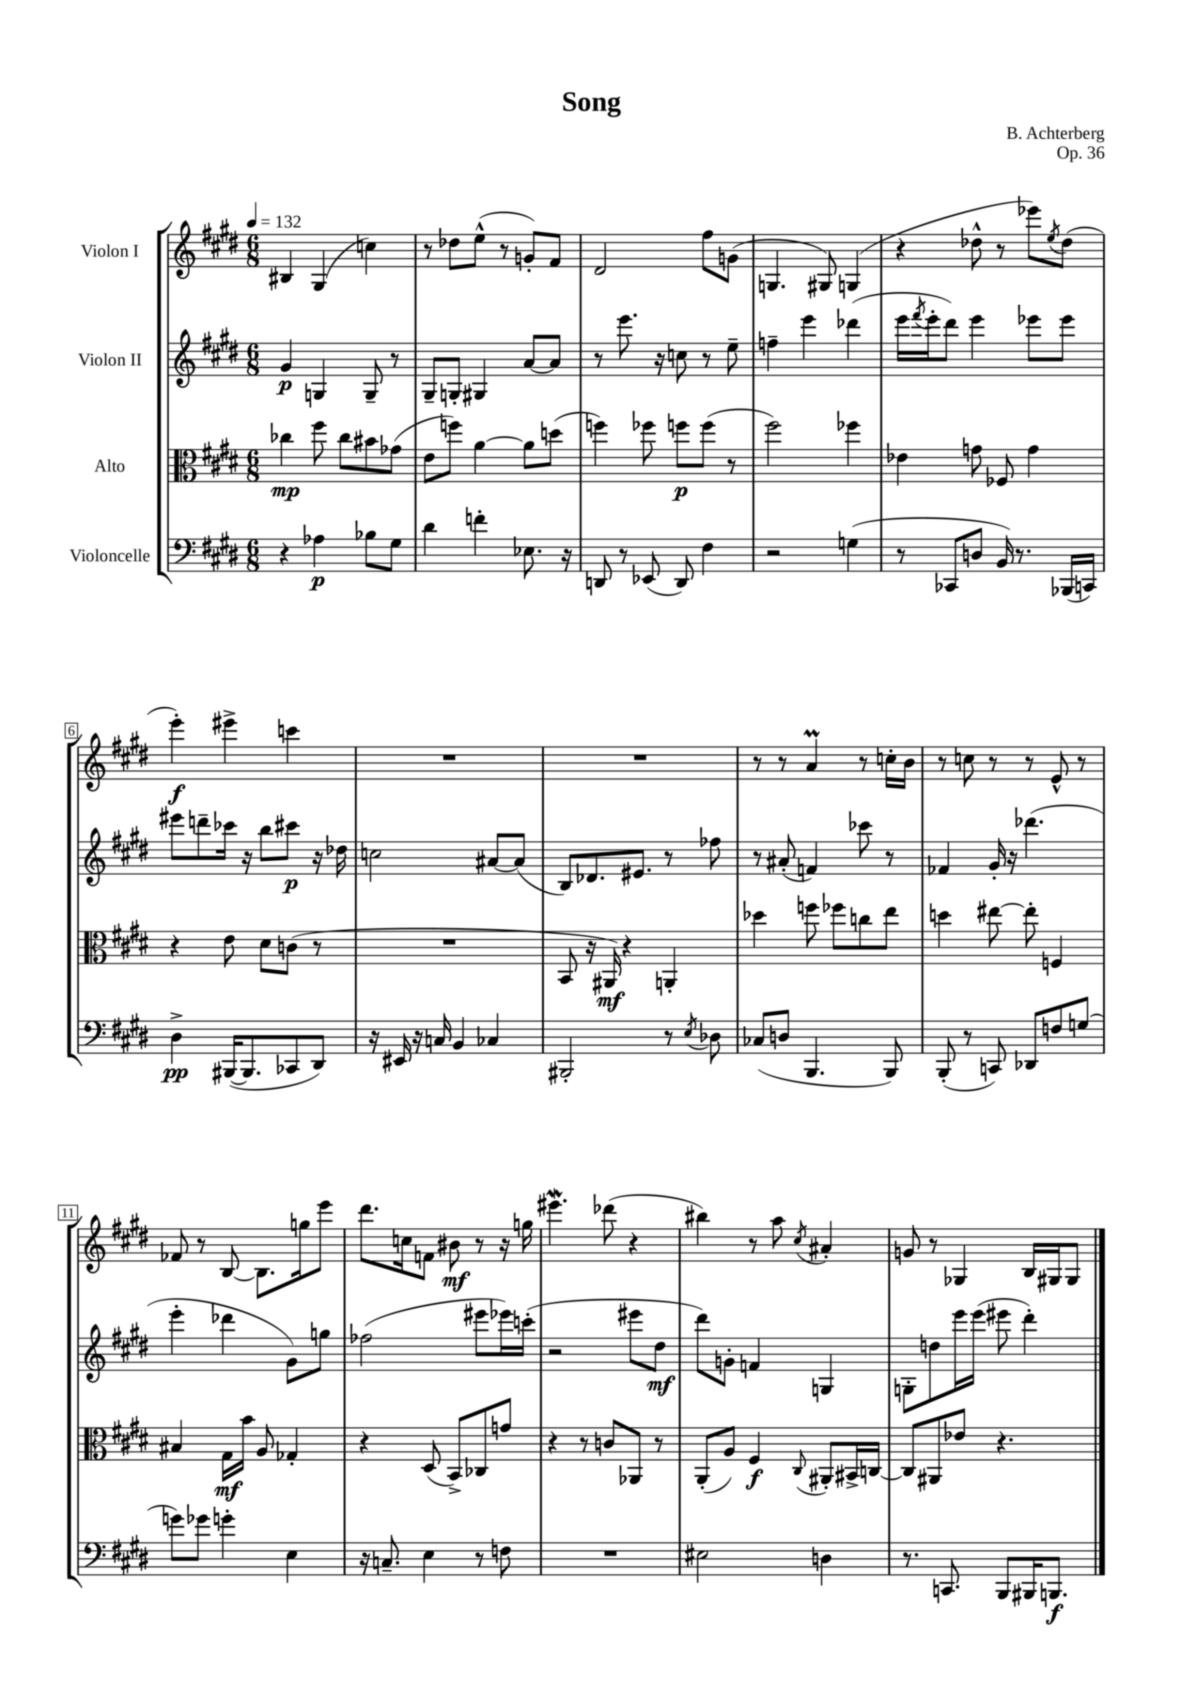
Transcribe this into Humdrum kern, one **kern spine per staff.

**kern	**dynam	**kern	**dynam	**kern	**dynam	**kern	**dynam
*part4	*part4	*part3	*part3	*part2	*part2	*part1	*part1
*staff4	*staff4	*staff3	*staff3	*staff2	*staff2	*staff1	*staff1
*I"Violoncelle	*	*I"Alto	*	*I"Violon II	*	*I"Violon I	*
*clefF4	*	*clefC3	*	*clefG2	*	*clefG2	*
*k[f#c#g#d#]	*	*k[f#c#g#d#]	*	*k[f#c#g#d#]	*	*k[f#c#g#d#]	*
*M6/8	*	*M6/8	*	*M6/8	*	*M6/8	*
*MM132	*	*MM132	*	*MM132	*	*MM132	*
=1	=1	=1	=1	=1	=1	=1	=1
4r	.	4cc-X\	mp	4g#/	p	4B#X/	.
4A-X\	p	8ff#\	.	4Gn/	.	(4G#/	.
.	.	8cc-\L	.	.	.	.	.
8B-X\L	.	8b#X\	.	8G~/	.	4ccn\)	.
8G#\J	.	(8g-X\J	.	8r	.	.	.
=2	=2	=2	=2	=2	=2	=2	=2
4d#\	.	8e\L	.	8G#~/L	.	8r	.
.	.	8ffn\J)	.	8Gn'/J	.	8dd-X\L	.
4fn'\	.	[4a\	.	4G#X/	.	(8ee^^\J	.
.	.	.	.	.	.	8r	.
8.E-X\	.	8a\L]	.	[8a/L	.	8gn'/L)	.
.	.	(8ddn\J	.	8a/J]	.	8f#/J	.
16r	.	.	.	.	.	.	.
=3	=3	=3	=3	=3	=3	=3	=3
8DDn/	.	4ffn\)	.	8r	.	2d#/	.
8r	.	.	.	8.eee\	.	.	.
(8EE-X/	.	8ff-X\	.	.	.	.	.
.	.	.	.	16r	.	.	.
8DD/)	.	8ffn\L	p	8ccn\	.	.	.
4F#\	.	(8ff\J	.	8r	.	8ff#\L	.
.	.	8r	.	8ee~\	.	(8gn\J	.
=4	=4	=4	=4	=4	=4	=4	=4
2r	.	2ff#\)	.	4ffn~\	.	4.Gn/	.
.	.	.	.	4eee\	.	.	.
.	.	.	.	.	.	8G#X/)	.
(4Gn\	.	4ff-X\	.	(4ddd-X\	.	(4Gn/	.
=5	=5	=5	=5	=5	=5	=5	=5
8r	.	4e-X\	.	16eee\LL	.	4r	.
.	.	.	.	8qfff#/	.	.	.
.	.	.	.	16eee'\J	.	.	.
8CC-X/L	.	.	.	8ddd#\J)	.	.	.
8Dn/J	.	8gn\	.	4eee\	.	8dd-X^^\	.
16BB/)	.	8F-X/	.	.	.	8r	.
8.r	.	.	.	.	.	.	.
.	.	4g\	.	8eee-X\L	.	8eee-X\L)	.
.	.	.	.	.	.	8qee/	.
(16BBB-X/LL	.	.	.	8eee-\J	.	(8dd-\J	.
16CCn/JJ)	.	.	.	.	.	.	.
!!LO:LB:g=z
=6	=6	=6	=6	=6	=6	=6	=6
4D#^\	pp	4r	.	8eee#X\L	.	4eee'\)	f
.	.	.	.	8dddn~\	.	.	.
([16BBB#X/KL	.	8e\	.	16ccc-X\Jk	.	4eee#X^\	.
8.BBB#/]	.	.	.	16r	.	.	.
.	.	8d#\L	.	8bb\L	.	.	.
8CC-X/	.	(8cn\J	.	8ccc#X\J	p	4cccn\	.
8DD#/J)	.	8r	.	16r	.	.	.
.	.	.	.	16dd-X\	.	.	.
=7	=7	=7	=7	=7	=7	=7	=7
16r	.	2.r	.	2ccn\	.	2.r	.
16EE#X/	.	.	.	.	.	.	.
16r	.	.	.	.	.	.	.
16Cn/	.	.	.	.	.	.	.
4BB/	.	.	.	.	.	.	.
4C-X/	.	.	.	[8a#X/L	.	.	.
.	.	.	.	(8a#/J]	.	.	.
=8	=8	=8	=8	=8	=8	=8	=8
2BBB#X'/	.	8BB/	.	8B/L)	.	2.r	.
.	.	16r	.	8.d-X/	.	.	.
.	.	16AA#X/)	mf	.	.	.	.
.	.	4r	.	.	.	.	.
.	.	.	.	8.e#X/J	.	.	.
8r	.	4AAn'/	.	8r	.	.	.
8qE/	.	.	.	.	.	.	.
8D-X\	.	.	.	8ff-X\	.	.	.
=9	=9	=9	=9	=9	=9	=9	=9
(8C-X/L	.	4dd-X\	.	8r	.	8r	.
8Dn/J	.	.	.	(8a#X'/	.	8r	.
4.BBB/	.	8ffn\	.	4fn/)	.	4aM/	.
.	.	8ff-X\L	.	.	.	.	.
.	.	8ccn\	.	8ccc-X\	.	8r	.
8BBB/)	.	8ee\J	.	8r	.	16ccn'\LL	.
.	.	.	.	.	.	16b\JJ	.
=10	=10	=10	=10	=10	=10	=10	=10
(8BBB'/	.	4ddn\	.	4f-X/	.	8r	.
8r	.	.	.	.	.	8ccn\	.
8CCn/)	.	[8ee#X\	.	16g#'/	.	8r	.
.	.	.	.	16r	.	.	.
8DD-X/L	.	8ee#'\]	.	(4.ddd-X\	.	8r	.
8Fn/	.	4Fn/	.	.	.	8e^^/	.
(8Gn/J	.	.	.	.	.	8r	.
!!LO:LB:g=z
=11	=11	=11	=11	=11	=11	=11	=11
8gn\L)	.	4B#X/	.	4eee'\	.	8f-X/	.
8g-X\J	.	.	.	.	.	8r	.
4gn'\	.	16G#\LL	mf	4ddd-X\	.	[8B/	.
.	.	16b\JJ	.	.	.	.	.
.	.	8A/	.	.	.	8.B\L]	.
4E\	.	4G-X'/	.	8g#\L)	.	.	.
.	.	.	.	.	.	16ggn\k	.
.	.	.	.	8ggn\J	.	8eee\J	.
=12	=12	=12	=12	=12	=12	=12	=12
16r	.	4r	.	(2ff-X\	.	8.ddd#\L	.
8.Cn~/	.	.	.	.	.	.	.
.	.	.	.	.	.	16ccn\k	.
4E\	.	(8D#/	.	.	.	8fn\J	.
.	.	8BB^/L)	.	.	.	8b#X\	mf
8r	.	8C-X/	.	8eee#X\L	.	8r	.
8Fn\	.	8gn/J	.	16eee-X\L)	.	16r	.
.	.	.	.	(16cccn'\JJ	.	16ggn\	.
=13	=13	=13	=13	=13	=13	=13	=13
2.r	.	4r	.	2r	.	4.eee#XW\	.
.	.	8r	.	.	.	.	.
.	.	8cn/L	.	.	.	(8ddd-X\	.
.	.	8AA-X/J	.	8eee#X\L	.	4r	.
.	.	8r	.	8dd#\J	mf	.	.
=14	=14	=14	=14	=14	=14	=14	=14
2E#X\	.	(8AA'/L	.	8ddd#\L)	.	4bb#X\)	.
.	.	8A/J)	.	8gn'\J	.	.	.
.	.	4F#/	f	4fn/	.	8r	.
.	.	.	.	.	.	8aa\	.
.	.	8qqC#/	.	.	.	8qcc#/	.
4Dn\	.	8AA#X'/L	.	4Gn/	.	4a#X'/	.
.	.	16BB#X^/L	.	.	.	.	.
.	.	[16Cn/JJ	.	.	.	.	.
=15	=15	=15	=15	=15	=15	=15	=15
8.r	.	8C/L]	.	8Gn'\L	.	8gn/	.
.	.	8AA#X/	.	8ddn\	.	8r	.
8.CCn/	.	.	.	.	.	.	.
.	.	8e-X/J	.	16eee\L	.	4G-X/	.
.	.	.	.	(16eee\JJ	.	.	.
8BBB/L	.	4.r	.	8eee#X\	.	.	.
16BBB#X/K	.	.	.	4ddd#'\)	.	16B/LL	.
8.BBBn/J	f	.	.	.	.	16G#X/J	.
.	.	.	.	.	.	8G#/J	.
==	==	==	==	==	==	==	==
*-	*-	*-	*-	*-	*-	*-	*-
